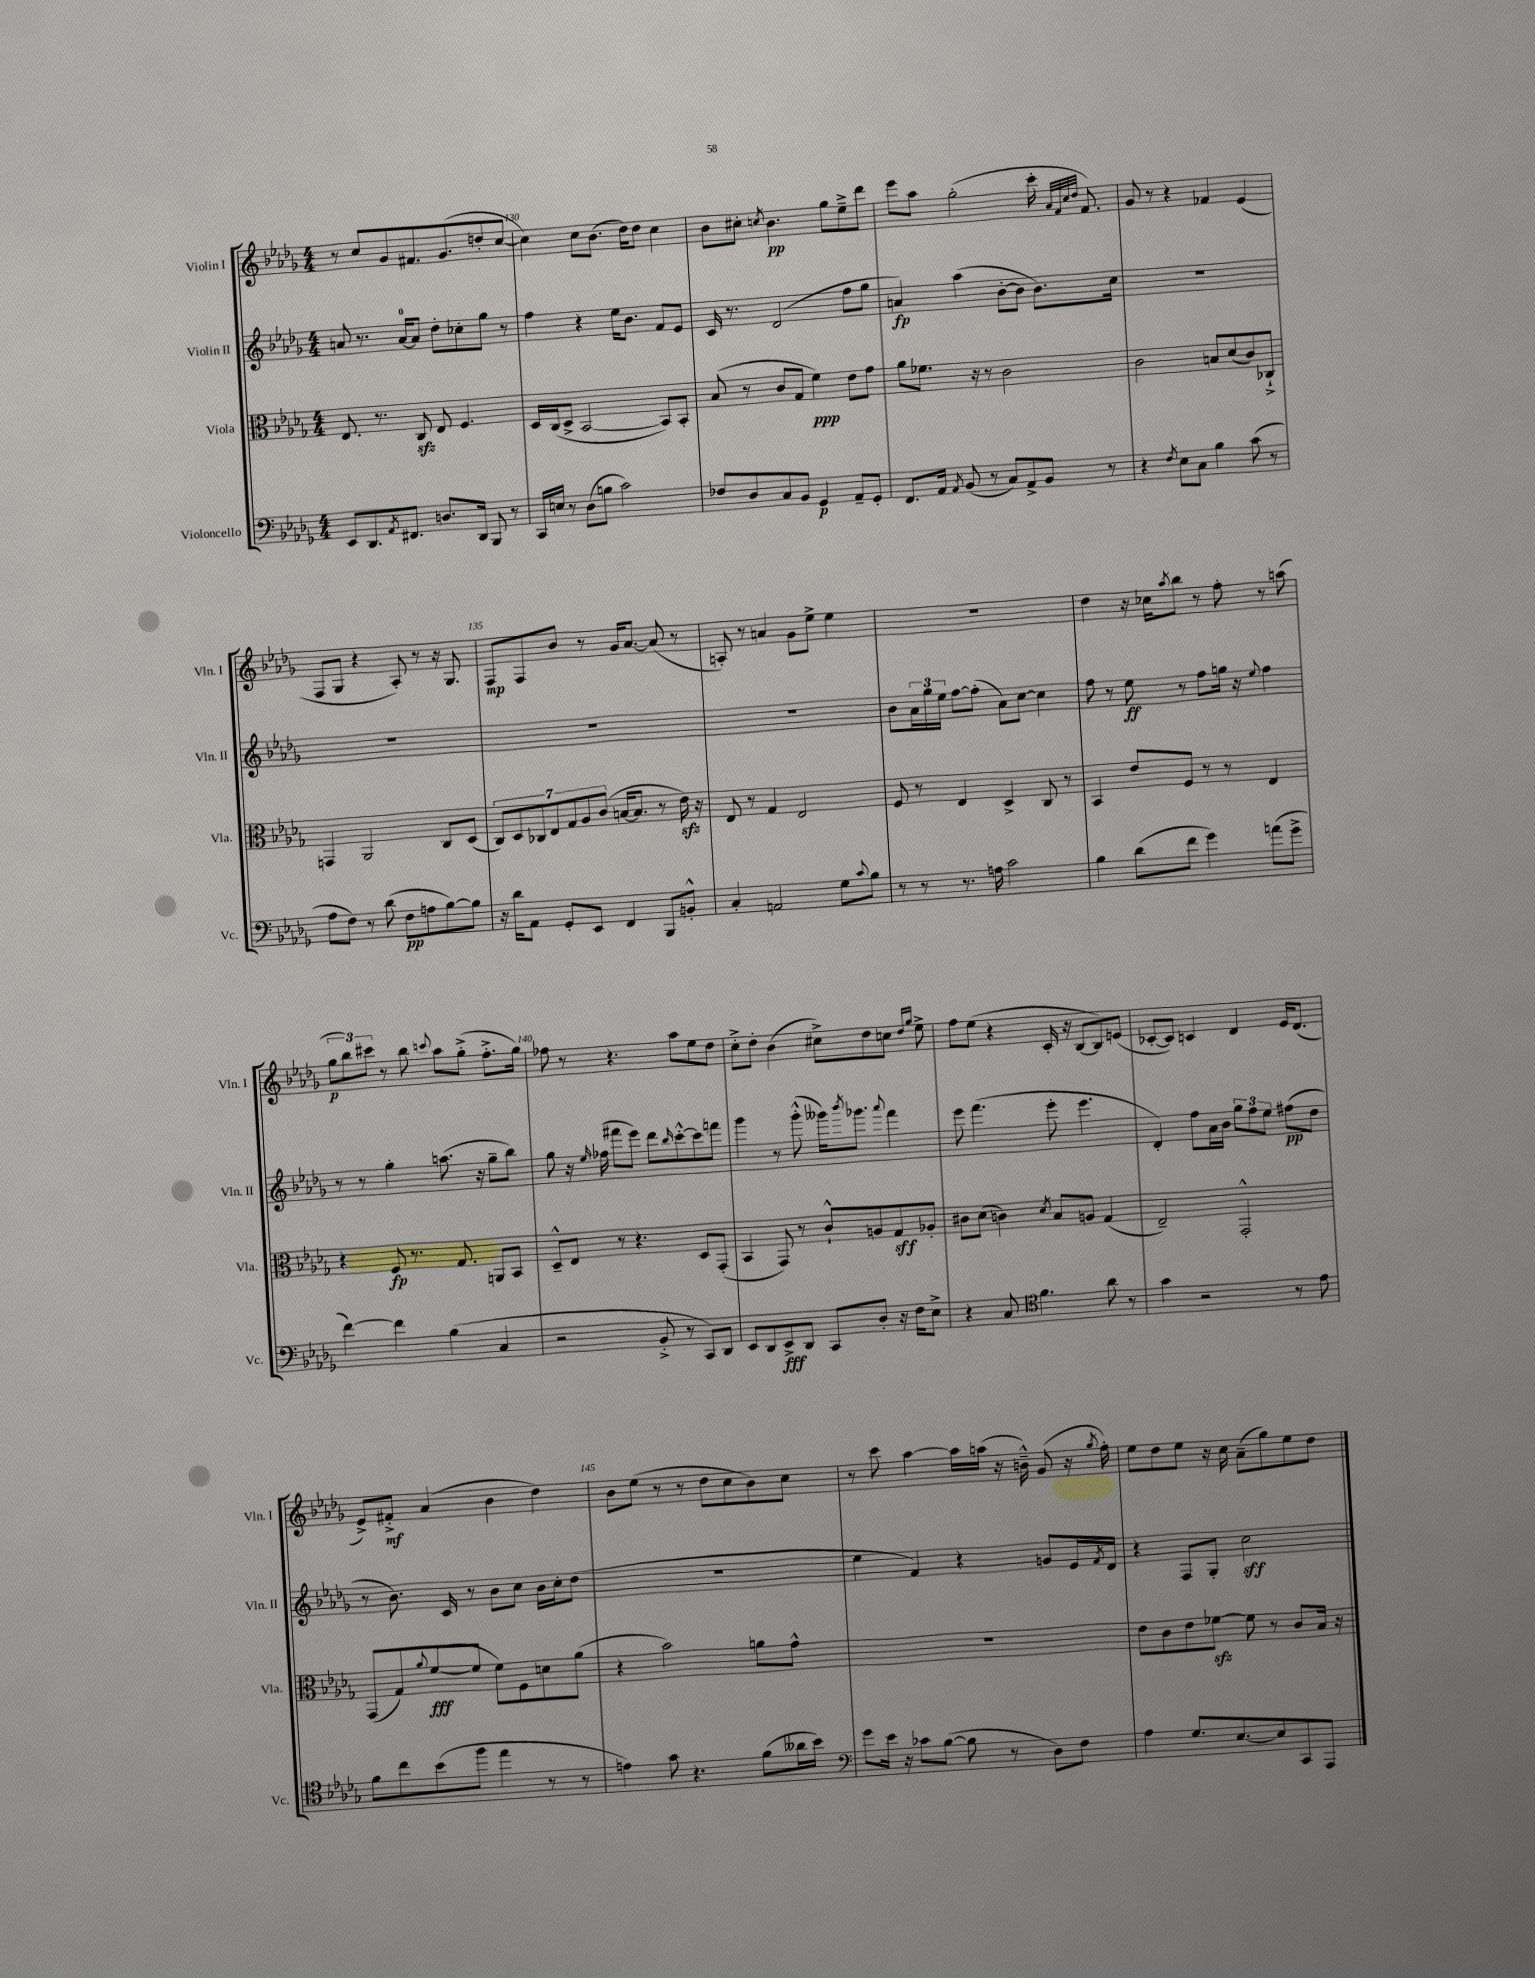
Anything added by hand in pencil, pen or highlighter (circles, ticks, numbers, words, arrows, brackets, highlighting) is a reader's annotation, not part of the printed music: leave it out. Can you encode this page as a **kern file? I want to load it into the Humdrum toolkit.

**kern	**kern	**kern	**kern
*staff4	*staff3	*staff2	*staff1
*clefF4	*clefC3	*clefG2	*clefG2
*k[b-e-a-d-g-]	*k[b-e-a-d-g-]	*k[b-e-a-d-g-]	*k[b-e-a-d-g-]
*M4/4	*M4/4	*M4/4	*M4/4
8EE-/L	8.E-/	8a/	8r
8.DD-/	.	8.r	8cc/L
.	8.r	.	.
.	.	.	8g-/
8qAA-/	.	.	.
8.FF#/J	.	[16a/LK	.
.	8C/	8a/]J	8.f#/
8.D/L	8E-/	8dd-'\L	.
.	.	.	(8.g-/
.	4.F/	8cc-'\	.
16DD-/Jk	.	.	.
8BBB-/	.	8gg-\J	8dd'/
8r	.	8r	[8cc/J
=	=	=	=
16CC/LL	16D-/LL	4ff\	4cc\])
16E/JJ	(16C/J	.	.
8r	8D-^/J	.	.
(8D-\L	[2BB-/	4r	8cc\L
8B\J	.	.	(8.b-\J
2c\)	.	16ee-\LK	.
.	.	8.b-\J	16dd-\LK)
.	.	.	8dd-\J
.	8BB-/]L)	8f/L	4cc\
.	8BB-'/J	8e-/J	.
=	=	=	=
8F-/L	(8B-/	16c/	8b-\L
.	.	8.r	.
8D-/	8r	.	8cc#'\J
.	.	.	8qcc/
8C/	8c/L	(2d-/	4.b-\
8BB-/J	8G-/J	.	.
4GG-/	4f\)	.	.
.	.	.	8gg-\L
8AA-~/L	8e-\L	8ff\L	8ee-~^\
8GG-'/J	8g-\J	8gg-\J	8ddd-\J
=	=	=	=
8.FF/L	8a-\L	4a/)	8eee-\L
.	8.f-\J	.	8aa-\J
16AA-/Jk	.	.	.
8qAA-/	.	.	.
(8BB-/	.	(4aa-\	(2gg-'\
.	16r	.	.
8r	8r	.	.
8C/L)	2c\	[8b-'\L	.
8AA-^/	.	8b-\]J	.
8BB-/J	.	8.b-\L)	16ccc'\
.	.	.	32qqa-/LLL
.	.	.	32qqf/
.	.	.	32qqcc/
.	.	.	32qqdd-/JJJ
.	.	.	8.f/)
8r	.	.	.
.	.	16cc\Jk	.
=	=	=	=
4r	2c\	1r	8g-/
.	.	.	8r
8qF/	.	.	.
8E-\L	.	.	4r
8C\J	.	.	.
4B-\	8B/L	.	4f-/
.	(8d-/	.	.
(8c\	8c/)	.	(4e-/
8r	8C-`^/J	.	.
=	=	=	=
8A-\L	4GG/	1r	8F/L
8F\J)	.	.	8G-/J
8r	2AA-/	.	4r
(8d-\	.	.	.
8F\L	.	.	8A-'/)
8A\	.	.	8r
[8B-\)	8C/L	.	16r
.	.	.	8.G-/
8B-\]J	(8D-/J	.	.
=	=	=	=
16r	14C/L)	1r	8F/L
16d-\LK	.	.	.
.	14D-/	.	.
8AA-\J	.	.	8F/
.	14C-/	.	.
.	14E-/	.	.
8GG-'/L	.	.	8b-/J
.	14G-/	.	.
.	14A-/	.	.
8EE-/J	.	.	8r
.	(14c/J	.	.
4FF/	[16B/LK	.	16g-/LK
.	8.B/]J	.	[8.a-/J
8BBB-/L	8r	.	(8a-/]
8BB'^^/J	16e-\)	.	8r
.	16r	.	.
=	=	=	=
4C'/	8E-/	1r	8A'/)
.	8r	.	8r
2AA/	4G-/	.	4a/
.	2E-/	.	8g-\L
.	.	.	8ee-^\J
8G-\L	.	.	4ee-\
8qqc/	.	.	.
8B-\J	.	.	.
=	=	=	=
8r	8F/	8b-\L	1r
8r	8r	24a-\L	.
.	.	24gg-\	.
.	.	24ee-\JJ	.
8.r	4E-/	[8ff\L	.
.	.	(8ff'\]J	.
16A\	.	.	.
2c\	4D-^/	8a-\L)	.
.	.	[8cc\J	.
.	8C/	4cc\]	.
.	8r	.	.
=	=	=	=
4B-\	4BB-/	8ff\	4dd-\
.	.	8r	.
(8d-\L	8e-/L	8ee-\	16r
.	.	.	16cc-\LK
.	.	.	8qaa-/
8f\J	8F/J	8r	8bb-\J
4g-\)	8r	8ff\L	8r
.	8r	16gg\Jk	8ff'\
.	.	16r	.
.	.	8qqee-/	.
(8a\L	4E-/	4ff\	8r
8g-^\J	.	.	(8aa\
=	=	=	=
[4f\)	4r	8r	12gg-\L
.	.	.	12bb-\)
.	.	8r	.
.	.	.	12ccc#\J
4f\]	8F/	4gg-'\	8r
.	8.r	.	8bb-\
.	.	.	8qqccc/
(4B-\	.	(8.aa\	8aa-\L
.	8.G-/	.	.
.	.	.	(8gg-'^\J
.	.	16r	.
4C/	8AA/L	8gg-~\L	8.ff'^\L
.	8BB-/J	8bb-\J)	.
.	.	.	16gg-\Jk)
=	=	=	=
2r	8D-~^^/L	8gg-\	8ff-\
.	8E-/J	16r	8r
.	.	16qqee-/	.
.	.	(16ff-\	.
.	8r	8fff#\L	4.r
.	4.r	8eee-\J)	.
8BB-'^/	.	8ddd-\L	.
.	.	16qqbb-/	.
8r	.	[8ccc'^^\	8aa-\L
8CC/L)	8D-/L	8ccc\]	8ee-\
8DD-/J	(8GG-'/J	8fff\J	8dd-\J
=	=	=	=
8EE-/L	4BB-/	4ggg-\	8cc'^\L
8DD-/	.	.	8dd-'\J
8EE-^/	8GG-/)	8r	(4b-\
8DD-/J	8r	(8ggg-'^^\	.
8CC/L	8c`^^/L	16ggg--\LK)	8cc#^\L)
.	.	8qbbb-/	.
.	.	8.ggg-\J	.
8D-'/J	8A/	.	8dd-\
.	.	8qqaaa-/	.
16r	8G-/	4fff\	8cc\J
16F\LK	.	.	.
.	.	.	16qqdd-/LL
.	.	.	16qqgg-/JJ
8E-^\J	8A-'/J	.	8ee-^\
=	=	=	=
4r	8c#\L	8eee-\	8ff\L
.	(8d-\J	(4.fff\	(8ee-\J
8C/	4c\)	.	4r
*clefC4	*	*	*
4.f\	.	.	.
.	8qd-/	.	.
.	8B-/L	8eee-'\	16c'/
.	.	.	16r
.	8A/J	4.eee-\	[8B-/L
8a-\	(4G-/	.	8B-/])
8r	.	.	(8e/J
=	=	=	=
4g-\	2E-~/)	4d-'/)	[8c-'/L
.	.	.	8c-/]J)
2r	.	8ff\L	4c/
.	.	16a-\L	.
.	.	16b-\JJ	.
.	2GG-'^^/	12gg-\L	4d-/
.	.	12ff\	.
.	.	12ee-\J	.
8r	.	(8ff#\L	16e-/LK
.	.	.	(8.d-/J
8e-\	.	8dd-\J	.
=	=	=	=
8f\L	(8GG-/L	8r	8e-^/L)
8cc\	8G-/)	8.b-\)	8f#'^/J
.	8qqa-/	.	.
(8b-\	([8f/	.	(4a-/
.	.	16c/	.
8ff\J	8f/]J	8r	.
4ee-\	8f\L)	8b-\L	4b-\
.	8F\	8cc\J	.
8r	8d\	16b-\LL	4dd-\)
.	.	16cc'\J	.
8r	(8a-\J	(8dd-\J	.
=	=	=	=
4e\)	4r	1r	8b-\L
.	.	.	(8ee-\J
8g-\	2b-\)	.	8r
4.r	.	.	8r
.	.	.	8dd-\L
.	.	.	8cc\
(8f\L	8a\L	.	8b-\)
16a--\L	8g-^^\J	.	8cc\J
16b-\JJ)	.	.	.
=	=	=	=
*clefF4	*	*	*
8g-\L	1r	4ee-\	8r
16e-\Jk	.	.	8ccc\
16r	.	.	.
8c-\L	.	4f/)	[4aa-\
([8B-\J	.	.	.
8B-\]	.	4r	16aa-\]LL
.	.	.	(16aa\JJ
8r	.	.	16r
.	.	.	16b~^^\)
8D-\L)	.	8g/L	(8g-/
8F\J	.	16e-/L	16r
.	.	8qf/	8qgg-/
.	.	16d-/JJ	16ff'\)
=	=	=	=
4A-\	8e-\L	4r	8ee-\L
.	8c\	.	8dd-\
8.G-/L	8e-\	8F/L	8ee-\J
.	[8f-\J	8G-'/J	16r
[8.E-/	.	.	16cc\
.	8f-\]	2cc\	(8a-~\L
8E-/]	8r	.	8gg-\)
8CC/	8c/L	.	8ee-\
8AAA-/J	16B-/Jk	.	8dd-\J
.	16r	.	.
==	==	==	==
*-	*-	*-	*-
